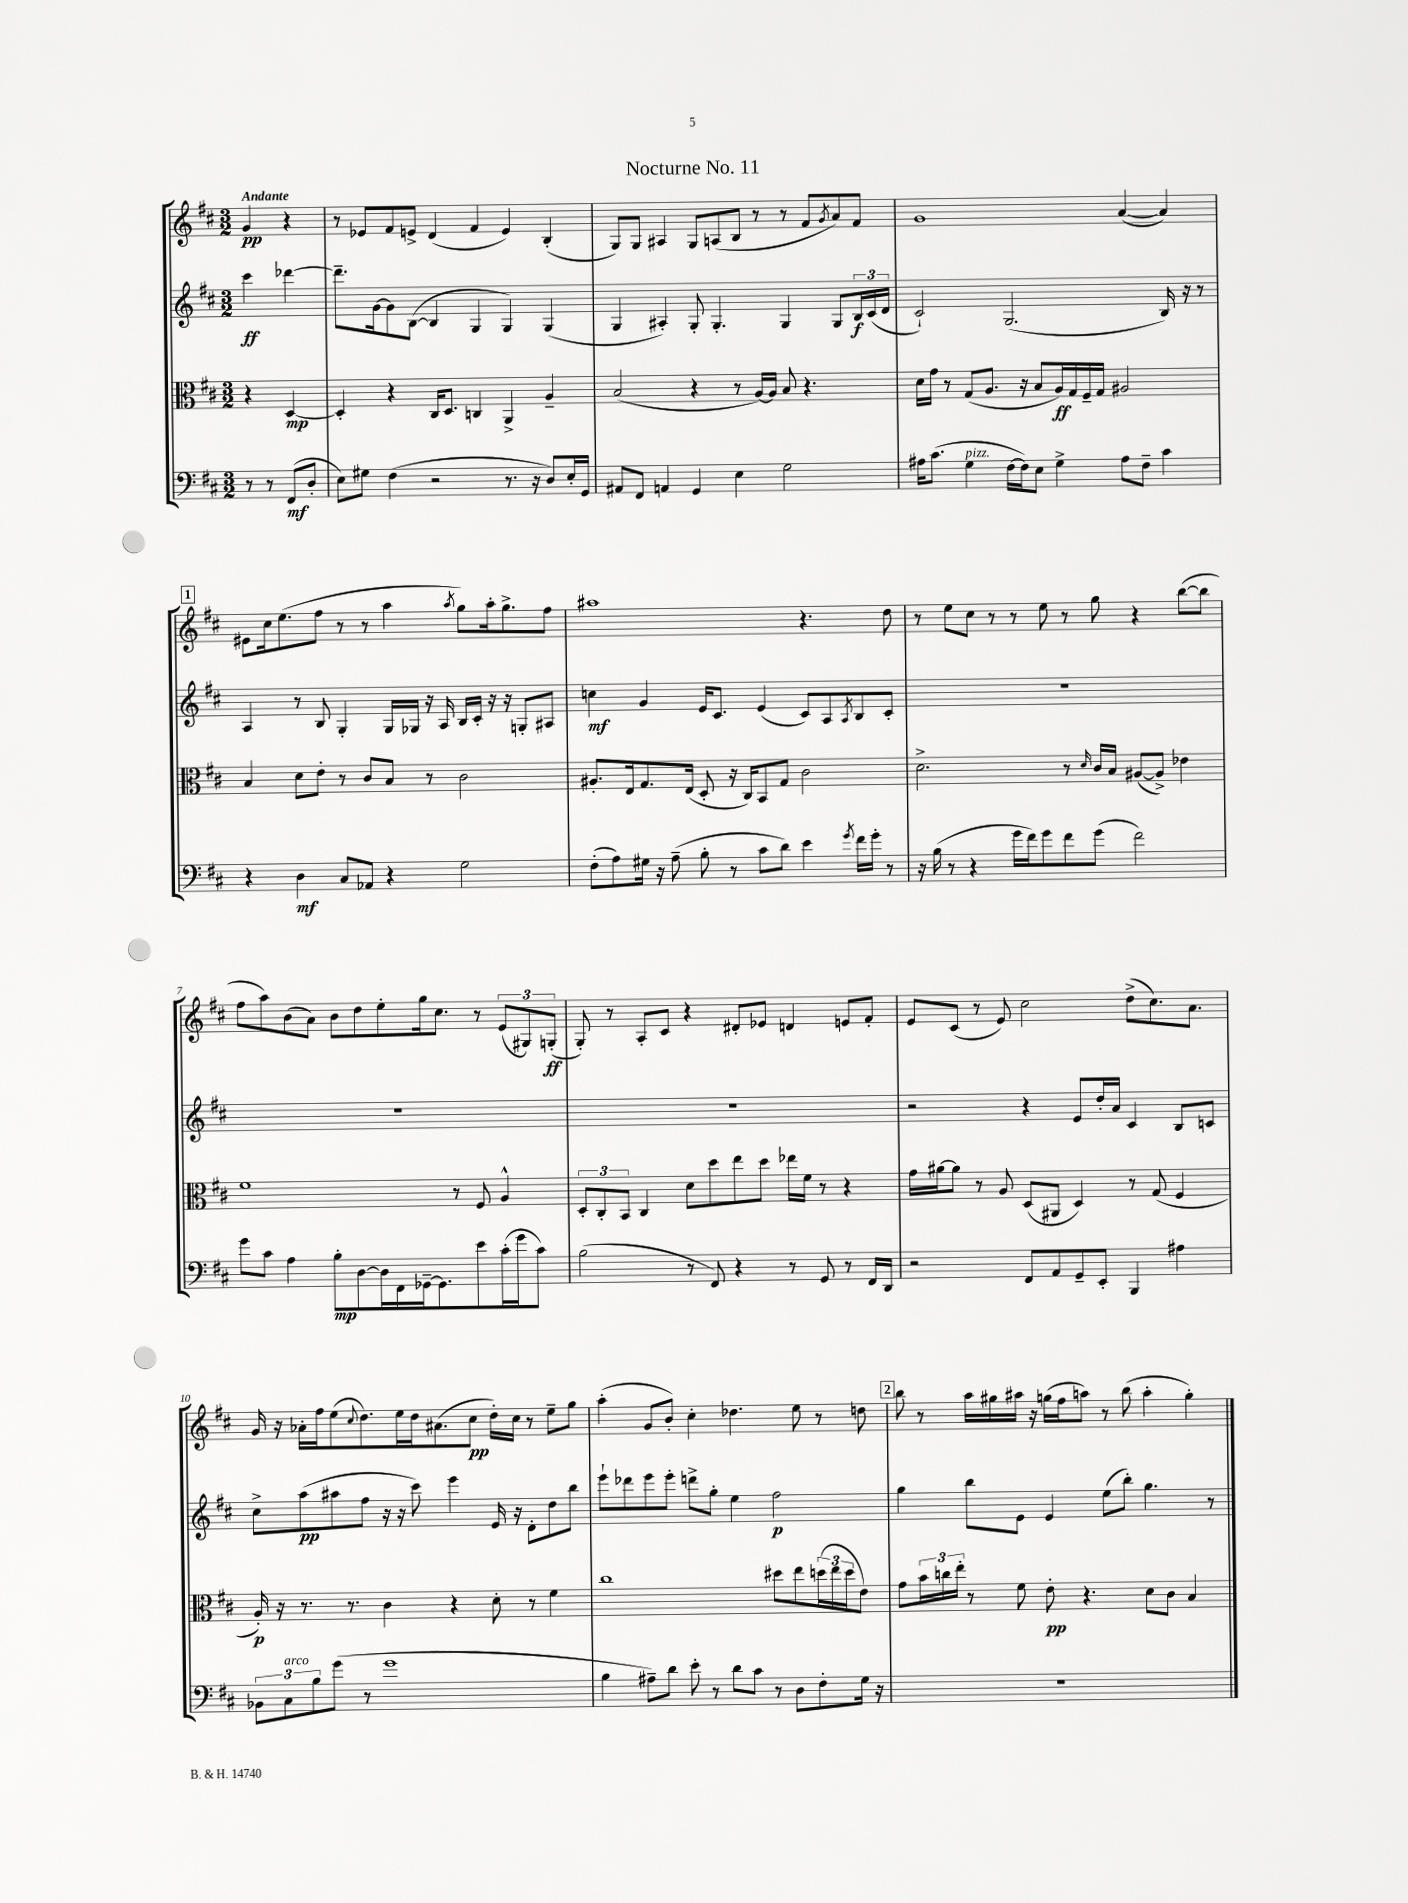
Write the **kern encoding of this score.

**kern	**dynam	**kern	**dynam	**kern	**dynam	**kern	**dynam
*part4	*part4	*part3	*part3	*part2	*part2	*part1	*part1
*staff4	*staff4	*staff3	*staff3	*staff2	*staff2	*staff1	*staff1
*clefF4	*	*clefC3	*	*clefG2	*	*clefG2	*
*k[f#c#]	*	*k[f#c#]	*	*k[f#c#]	*	*k[f#c#]	*
*M3/2	*	*M3/2	*	*M3/2	*	*M3/2	*
=	=	=	=	=	=	=	=
!	!	!	!	!	!	!LO:TX:a:B:t=Andante	!
8r	.	4r	.	4ccc#\	ff	4g/	pp
8r	.	.	.	.	.	.	.
(8FF#/L	mf	[4D/	mp	[4ddd-X\	.	4r	.
8D'/J	.	.	.	.	.	.	.
=1	=1	=1	=1	=1	=1	=1	=1
8E\L)	.	4D'/]	.	8.ddd-~\L]	.	8r	.
8G#X\J	.	.	.	.	.	8e-X/L	.
.	.	.	.	[16g\k	.	.	.
(4F#\	.	4r	.	8g\]	.	8f#/	.
.	.	.	.	([8B\J	.	8en^/J	.
2r	.	16C#/KL	.	4B/]	.	(4d/	.
.	.	8.D/J	.	.	.	.	.
.	.	4Cn/	.	4G/	.	4f#/	.
8.r	.	4AA^/	.	4G/)	.	4e/)	.
16r	.	.	.	.	.	.	.
8D/L)	.	4A~/	.	(4G/	.	(4B'/	.
16E'/L	.	.	.	.	.	.	.
16GG/JJ	.	.	.	.	.	.	.
=2	=2	=2	=2	=2	=2	=2	=2
8AA#X/L	.	(2B/	.	4G/	.	8G/L)	.
8FF#/J	.	.	.	.	.	8G/J	.
4AAn/	.	.	.	4A#X'/)	.	4A#X/	.
4GG/	.	4r	.	8G'/	.	8G/L	.
.	.	.	.	4.G'/	.	(8An/	.
4E\	.	8r	.	.	.	8B/J	.
.	.	[16A/LL)	.	.	.	8r	.
.	.	16A/JJ]	.	.	.	.	.
2G\	.	8B/	.	4G/	.	8r	.
.	.	4.r	.	.	.	8f#/L	.
.	.	.	.	.	.	8qg/	.
.	.	.	.	8G/L	.	8a/)	.
.	.	.	.	24B/L	f	8f#/J	.
.	.	.	.	(24c#/	.	.	.
.	.	.	.	24d/JJ	.	.	.
=3	=3	=3	=3	=3	=3	=3	=3
16A#X\KL	.	16d\LL	.	2c#`/)	.	1g	.
(8.c#\J	.	16g\JJ	.	.	.	.	.
.	.	8r	.	.	.	.	.
!LO:TX:a:i:t=pizz.	!	!	!	!	!	!	!
4G\	.	(8G/L	.	.	.	.	.
.	.	8.A/J	.	.	.	.	.
[16F#\LL	.	.	.	(2.G/	.	.	.
16F#\J])	.	16r	.	.	.	.	.
8E\J	.	8B/L	.	.	.	.	.
4G^\	.	16A/L)	ff	.	.	.	.
.	.	16G/	.	.	.	.	.
.	.	16F#~/	.	.	.	.	.
.	.	16G/JJ	.	.	.	.	.
8A#\L	.	2A#X/	.	.	.	([4a/	.
8F#~\J	.	.	.	.	.	.	.
4c#\	.	.	.	16B/)	.	4a/])	.
.	.	.	.	16r	.	.	.
.	.	.	.	8r	.	.	.
!!LO:LB:g=z
!!LO:REH:place=s1:t=1
=4	=4	=4	=4	=4	=4	=4	=4
4r	.	4B/	.	4A/	.	8e#X\L	.
.	.	.	.	.	.	16cc#\k	.
.	.	.	.	.	.	(8.ee\	.
4D\	mf	8d\L	.	8r	.	.	.
.	.	8e'\J	.	8B/	.	8ff#\J	.
8C#/L	.	8r	.	4G'/	.	8r	.
8AA-X/J	.	8c#/L	.	.	.	8r	.
4r	.	8B/J	.	16G/LL	.	4aa\	.
.	.	.	.	16G-X/JJ	.	.	.
.	.	8r	.	16r	.	.	.
.	.	.	.	16A/	.	.	.
.	.	.	.	.	.	8qaa/	.
2G\	.	2c#\	.	16B/LL	.	8gg\L)	.
.	.	.	.	16c#'/JJ	.	.	.
.	.	.	.	16r	.	16aa'\k	.
.	.	.	.	16r	.	8.gg^\	.
.	.	.	.	8Gn'/L	.	.	.
.	.	.	.	8A#X/J	.	8ff#\J	.
=5	=5	=5	=5	=5	=5	=5	=5
(8F#'\L	.	8.A#X'/L	.	4ccn\	mf	1aa#X	.
8A\)	.	.	.	.	.	.	.
.	.	16E/k	.	.	.	.	.
16G#X\Jk	.	8.G/	.	4g/	.	.	.
16r	.	.	.	.	.	.	.
(8A~\	.	.	.	.	.	.	.
.	.	(16E/Jk	.	.	.	.	.
8B'\	.	8D'/	.	16e/KL	.	.	.
.	.	.	.	8.c#/J	.	.	.
8r	.	16r	.	.	.	.	.
.	.	16C#/KL)	.	.	.	.	.
8c#\L	.	8BB/	.	(4e/	.	.	.
8d\J)	.	8G/J	.	.	.	.	.
4e\	.	2c#\	.	8c#/L)	.	4.r	.
.	.	.	.	8A/	.	.	.
8qg/	.	.	.	8qA/	.	.	.
16f#\LL	.	.	.	8B/	.	.	.
16g'\JJ	.	.	.	.	.	.	.
8r	.	.	.	8c#'/J	.	8dd\	.
=6	=6	=6	=6	=6	=6	=6	=6
16r	.	2.d^\	.	1.r	.	8r	.
(16B\	.	.	.	.	.	.	.
8r	.	.	.	.	.	8ee\L	.
4r	.	.	.	.	.	8cc#\J	.
.	.	.	.	.	.	8r	.
16g\LL	.	.	.	.	.	8r	.
16f#\J)	.	.	.	.	.	.	.
8g\	.	.	.	.	.	8ee\	.
8f#\	.	8r	.	.	.	8r	.
.	.	16qqd/	.	.	.	.	.
(8g\J	.	16c#/LL	.	.	.	8gg\	.
.	.	16B/JJ	.	.	.	.	.
2f#\)	.	([8A#X/L	.	.	.	4r	.
.	.	8A#^/J])	.	.	.	.	.
.	.	4e-X\	.	.	.	([8bb\L	.
.	.	.	.	.	.	8bb\J]	.
!!LO:LB:g=z
=7	=7	=7	=7	=7	=7	=7	=7
8g\L	.	1f#	.	1.r	.	8ff#\L	.
8c#\J	.	.	.	.	.	8aa\)	.
4A\	.	.	.	.	.	(8b\	.
.	.	.	.	.	.	8a\J)	.
8B'\L	mp	.	.	.	.	8b\L	.
[8D\	.	.	.	.	.	8dd\	.
16D\L]	.	.	.	.	.	8ee'\	.
16FF#\	.	.	.	.	.	.	.
[16GG-X~\J	.	.	.	.	.	16gg\k	.
8.GG-\]	.	.	.	.	.	8.cc#\J	.
.	.	8r	.	.	.	.	.
8e\	.	8F#/	.	.	.	8r	.
(16c#'\L	.	4A^^/	.	.	.	(12e/L	.
16g\J	.	.	.	.	.	.	.
.	.	.	.	.	.	12G#X/)	.
8c#\J)	.	.	.	.	.	.	.
.	.	.	.	.	.	(12Gn'/J	ff
=8	=8	=8	=8	=8	=8	=8	=8
(2B\	.	12D'/L	.	1.r	.	8G'/)	.
.	.	12C#'/	.	.	.	.	.
.	.	.	.	.	.	8r	.
.	.	12BB/J	.	.	.	.	.
.	.	4C#/	.	.	.	8A'/L	.
.	.	.	.	.	.	8c#/J	.
8r	.	8d\L	.	.	.	4r	.
8FF#/)	.	8dd\	.	.	.	.	.
4r	.	8ee\	.	.	.	8d#X'/L	.
.	.	8dd\J	.	.	.	8e-X/J	.
8r	.	16ee-X\LL	.	.	.	4dn/	.
.	.	16f#\JJ	.	.	.	.	.
8GG/	.	8r	.	.	.	.	.
8r	.	4r	.	.	.	8en/L	.
16FF#/LL	.	.	.	.	.	8f#'/J	.
16DD/JJ	.	.	.	.	.	.	.
=9	=9	=9	=9	=9	=9	=9	=9
2r	.	16g\LL	.	2r	.	8e/L	.
.	.	[16a#X\J	.	.	.	.	.
.	.	8a#\J]	.	.	.	(8c#/J	.
.	.	8r	.	.	.	8r	.
.	.	8A/	.	.	.	8e/)	.
8FF#/L	.	(8D/L	.	4r	.	2cc#\	.
8AA/	.	8AA#X/J	.	.	.	.	.
8GG~/	.	4D/)	.	8e/L	.	.	.
8EE'/J	.	.	.	16dd'/L	.	.	.
.	.	.	.	16a/JJ	.	.	.
4BBB/	.	8r	.	4c#/	.	(8dd^\L	.
.	.	(8G/	.	.	.	8.cc#\)	.
4A#X\	.	4F#/	.	8B/L	.	.	.
.	.	.	.	.	.	8.a\J	.
.	.	.	.	8cn/J	.	.	.
!!LO:LB:g=z
=10	=10	=10	=10	=10	=10	=10	=10
12BB-X\L	.	16A'/)	p	8cc#^\L	.	16g/	.
.	.	16r	.	.	.	16r	.
!LO:TX:a:i:t=arco	!	!	!	!	!	!	!
12C#\	.	.	.	.	.	.	.
.	.	8.r	.	(8aa\	pp	16a-X'\LL	.
12B\	.	.	.	.	.	.	.
.	.	.	.	.	.	16ff#\J	.
(8g\J	.	.	.	8aa#X\	.	(8ee\	.
.	.	8.r	.	.	.	.	.
.	.	.	.	.	.	8qqcc#/	.
8r	.	.	.	8ff#\J	.	8.dd\)	.
1g	.	4c#\	.	16r	.	.	.
.	.	.	.	16r	.	16ee\L	.
.	.	.	.	8ccc#\)	.	16dd\J	.
.	.	.	.	.	.	(8.a#X\	.
.	.	4r	.	4eee\	.	.	.
.	.	.	.	.	.	8cc#\J	pp
.	.	8d'\	.	16e/	.	16dd'\LL)	.
.	.	.	.	16r	.	16cc#\JJ	.
.	.	8r	.	8d'\L	.	8r	.
.	.	4f#\	.	8dd\	.	8ee~\L	.
.	.	.	.	8bb\J	.	8gg\J	.
=11	=11	=11	=11	=11	=11	=11	=11
4B\	.	1cc#	.	8eee`\L	.	(4aa'\	.
.	.	.	.	8ddd-X\	.	.	.
8A#X~\L)	.	.	.	8eee\	.	8g/L	.
8d\J	.	.	.	8eee'\J	.	8b'/J)	.
8e'\	.	.	.	8dddn^\L	.	4cc#'\	.
8r	.	.	.	8gg'\J	.	.	.
8d\L	.	.	.	4ee\	.	4.dd-X\	.
8c#\J	.	.	.	.	.	.	.
8r	.	8dd#X\L	.	2ff#\	p	.	.
8D\L	.	8ee\	.	.	.	8ee\	.
8F#'\	.	(24ddn\L	.	.	.	8r	.
.	.	24ee\	.	.	.	.	.
.	.	24dd\J	.	.	.	.	.
16G\Jk	.	8e\J)	.	.	.	8ddn\	.
16r	.	.	.	.	.	.	.
!!LO:REH:place=s1:t=2
=12	=12	=12	=12	=12	=12	=12	=12
1.r	.	8g\L	.	4gg\	.	8bb\	.
.	.	24b\L	.	.	.	8r	.
.	.	24ccn\	.	.	.	.	.
.	.	24ee'\JJ	.	.	.	.	.
.	.	8r	.	8bb\L	.	16aa\LL	.
.	.	.	.	.	.	16gg#X\	.
.	.	8f#\	.	8e\J	.	16aa#X\JJ	.
.	.	.	.	.	.	16r	.
.	.	8e'\	pp	4e/	.	(16ggn\LL	.
.	.	.	.	.	.	16ff#\J	.
.	.	4.r	.	.	.	8aan\J)	.
.	.	.	.	(8ee\L	.	8r	.
.	.	.	.	8bb'\J)	.	(8bb\	.
.	.	8d\L	.	4.gg\	.	4aa'\	.
.	.	8c#\J	.	.	.	.	.
.	.	4B/	.	.	.	4gg'\)	.
.	.	.	.	8r	.	.	.
==	==	==	==	==	==	==	==
*-	*-	*-	*-	*-	*-	*-	*-
